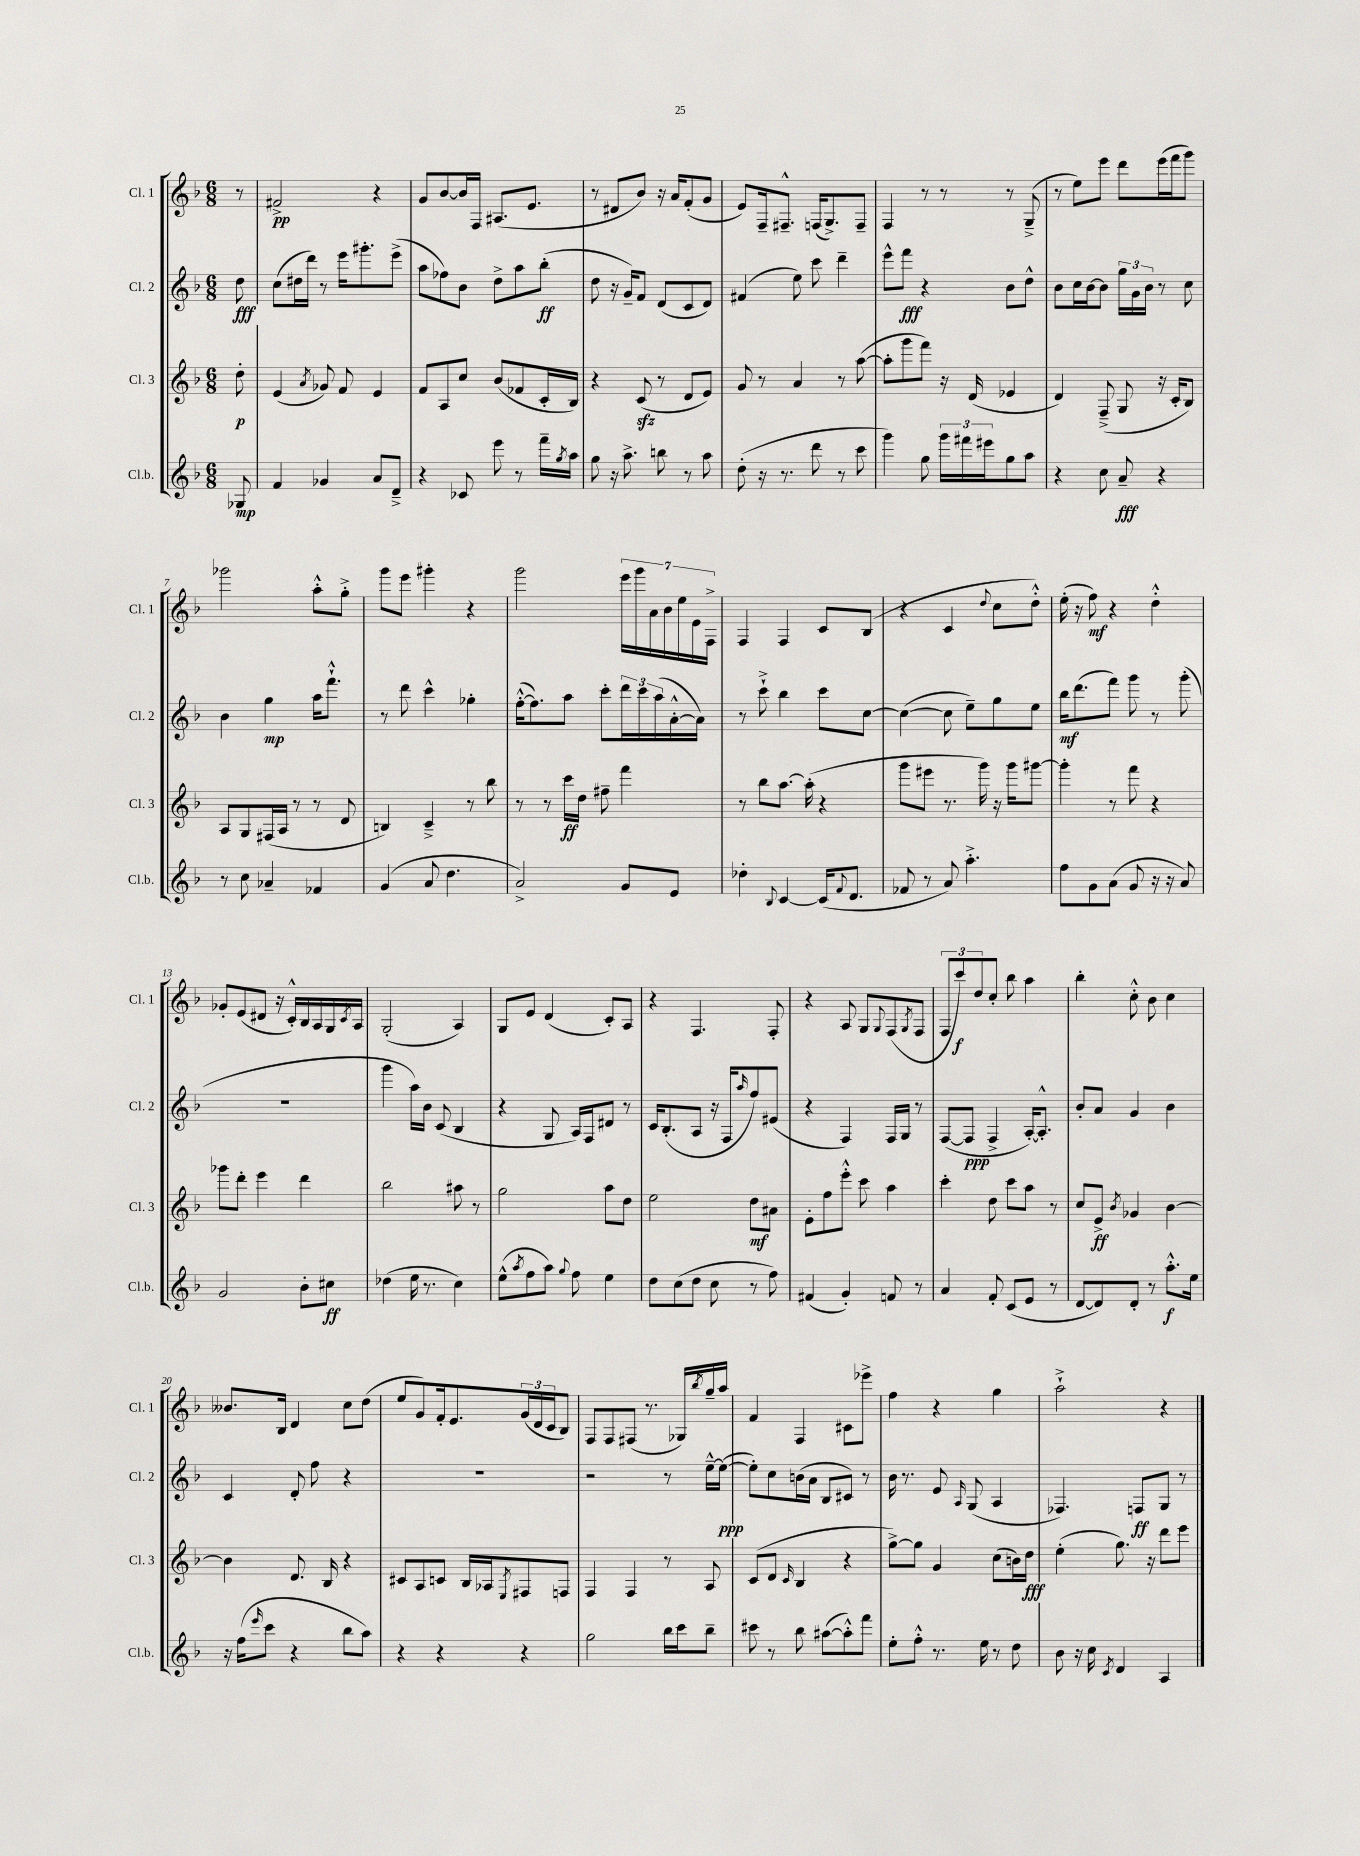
<<
\new StaffGroup <<
\new Staff = "s0" \with { instrumentName = "Cl. 1" shortInstrumentName = "Cl. 1" } {
    \clef treble \key f \major \numericTimeSignature \time 6/8 \partial 8
    r8 |
    fis'2->\pp r4 |
    g'8 bes'8~ bes'16 f16 ais8.( e'8. |
    r8 dis'8 bes'8) r16 a'16 f'8-.( g'8 |
    e'8) f16-- fis8.---^ f16( g8.->) f8-- |
    f4 r8 r8 r8 g8--->( |
    r8 e''8) e'''8 d'''8 e'''16( f'''16 g'''8) |
    ges'''2 a''8-.-^ g''8-.-> |
    g'''8 e'''8 gis'''4-. r4 |
    g'''2 \tuplet 7/4 { e'''16 g'''16 a'16 bes'16 e''16 e'16 f16-> } |
    f4 f4 c'8 bes8( |
    r4 c'4 \appoggiatura { d''8 } c''8 d''8-.-^) |
    e''16-.( r16 f''8\mf) r4 d''4-.-^ |
    ges'8-. e'8( dis'8 r16 c'16-.-^) bes16 a16 g16 \acciaccatura { c'8 } a16 |
    g2-.( a4) |
    g8 e'8 d'4( c'8-.) a8 |
    r4 f4. f8-. |
    r4 a8 g8 \appoggiatura { g8 } f8( \acciaccatura { g8 } f8 |
    \tuplet 3/2 { f8 c'''8\f) d''8 } c''8-. bes''8 a''4 |
    bes''4-. c''8-.-^ bes'8 c''4 |
    beses'8. bes16 d'4 c''8 d''8( |
    e''8 g'8) f'16-. e'8. \tuplet 3/2 { g'16( d'16 c'16 } bes8) |
    f8 f8 fis8( r8. ges16) \acciaccatura { bes''8 } g''16-- a''16 |
    f'4 f4 cis'8 ees'''8-> |
    f''4 r4 g''4 |
    a''2-!-> r4 \bar "|." |
}
\new Staff = "s1" \with { instrumentName = "Cl. 2" shortInstrumentName = "Cl. 2" } {
    \clef treble \key f \major \numericTimeSignature \time 6/8 \partial 8
    d''8\fff |
    c''8( dis''16 d'''16) r8 e'''16 gis'''8.-. e'''8->( |
    a''8 fes''8) bes'8 d''8-> a''8 bes''8-.\ff( |
    d''8 r16 g'16--) f'8 d'8( c'8 d'8) |
    fis'4( e''8) c'''8 d'''4-- |
    e'''8-^ f'''8\fff r4 bes'8 d''8-^ |
    bes'8 c''16 bes'16~ bes'8 \tuplet 3/2 { g''16 g'16 bes'16 } r8 c''8 |
    bes'4 g''4\mp a''16 f'''8.-!-^ |
    r8 d'''8 c'''4-^ ges''4-. |
    f''16~-.-^( f''8.) a''8 c'''8-. \tuplet 3/2 { d'''16 c'''16 a''16( } a'16~-.-^ a'16) |
    r8 c'''8-!-> bes''4 c'''8 c''8~ |
    c''4~( c''8 e''8--) g''8 e''8 |
    bes''16\mf d'''8.( f'''8) g'''8 r8 g'''8-.( |
    R2. |
    g'''4 a''16) bes'16 c'8( bes4 |
    r4 g8 a16) f16 dis'8 r8 |
    c'16 bes8.-.( a8 r16 f16 \grace { a''16 } f''8) eis'8( |
    r4 f4) f16 g16 r8 |
    f8~( f8\ppp f4-> a16~-.) a8.-.-^ |
    bes'8-. a'8 g'4 bes'4 |
    c'4 d'8-. f''8 r4 |
    R2. |
    r2 r8 e''16~---^ e''16~\ppp( |
    e''8-.) c''8 b'16( a'16 bes8 cis'8) r8 |
    bes'16 r8. e'8 \grace { a16 } g8( a4 |
    fes4.) f8\ff g8 r8 \bar "|." |
}
\new Staff = "s2" \with { instrumentName = "Cl. 3" shortInstrumentName = "Cl. 3" } {
    \clef treble \key f \major \numericTimeSignature \time 6/8 \partial 8
    d''8-.\p |
    e'4( \acciaccatura { a'8 } ges'8) f'8 e'4 |
    f'8 a8 c''8 bes'8( fes'8 c'16-. bes16) |
    r4 c'8\sfz( r8 d'8 e'8) |
    g'8 r8 a'4 r8 a''8~( |
    a''8-. g'''8 f'''8) r16 d'16( ees'4 |
    d'4) f8--->( g8 r16 c'16-. bes8) |
    a8 g8 fis16( a16 r8 r8 d'8 |
    b4) c'4---> r8 bes''8 |
    r8 r8 c'''16\ff d''16 fis''8-- f'''4 |
    r8 bes''8 a''8.~ a''16-.( r4 |
    g'''8 eis'''8 r8. g'''16) r16 g'''16 gis'''8~ |
    gis'''4-. r8 f'''8 r4 |
    ges'''8 d'''8-. e'''4 d'''4 |
    bes''2 ais''8 r8 |
    g''2 a''8 d''8 |
    e''2 d''8\mf ais'8 |
    e'8-. f''8 e'''8-.-^ c'''8 a''4 |
    c'''4-. d''8 c'''8 a''8 r8 |
    c''8 e'8->\ff \acciaccatura { bes'8 } ges'4 bes'4~ |
    bes'4 d'8. bes16 r4 |
    cis'8 a8 c'8 bes16 aes16 \acciaccatura { e8 } fis8 f8 |
    f4 f4 r8 a8 |
    c'8( d'8 \grace { c'16 } bes4 r4 |
    g''8~->) g''8 g'4 c''8( b'16) d''16\fff |
    e''4-.( g''8.) r16 d'''8 e'''8 \bar "|." |
}
\new Staff = "s3" \with { instrumentName = "Cl.b." shortInstrumentName = "Cl.b." } {
    \clef treble \key f \major \numericTimeSignature \time 6/8 \partial 8
    ges8\mp |
    f'4 ges'4 a'8 d'8---> |
    r4 ces'8 e'''8 r8 f'''16-- \acciaccatura { g''8 } a''16 |
    g''8 r16 a''8.-> b''8 r8 a''8 |
    d''8-.( r16 r8. d'''8 r8 c'''8 |
    g'''4) g''8 \tuplet 3/2 { g'''16 fis'''16 eis'''16 } g''8 a''8 |
    r4 c''8 a'8--\fff r4 |
    r8 c''8 aes'4-- fes'4 |
    g'4( a'8 d''4. |
    a'2->) g'8 e'8 |
    des''4-. \appoggiatura { bes8 } c'4~ c'16( \appoggiatura { f'8 } d'8. |
    fes'8 r8 a'8) a''4.-.-> |
    f''8 g'8 a'8( g'8 r16 r16 a'8) |
    g'2 bes'8-. cis''8\ff |
    des''4( e''16 r8. c''4) |
    e''8-^( \acciaccatura { a''8 } f''8 a''8) \appoggiatura { g''8 } f''8 e''4 |
    d''8 c''8( d''8 c''8 r8 f''8) |
    fis'4( g'4-.) f'8 r8 |
    a'4 f'8-. c'8( e'8 r8 |
    d'8~ d'8) d'8-. r8 a''8.-.-^\f e''16 |
    r16 f''16( \grace { e'''16 } c'''8 r4 bes''8 a''8) |
    r4 r4 r4 |
    g''2 bes''16 c'''16 bes''8-- |
    cis'''8 r8 bes''8 ais''8~( ais''8-.-^) f'''8 |
    e''8-. f''8-.-^ r8. e''16 r8 d''8 |
    bes'8 r16 c''16 \acciaccatura { c'8 } d'4 a4 \bar "|." |
}
>>
>>
